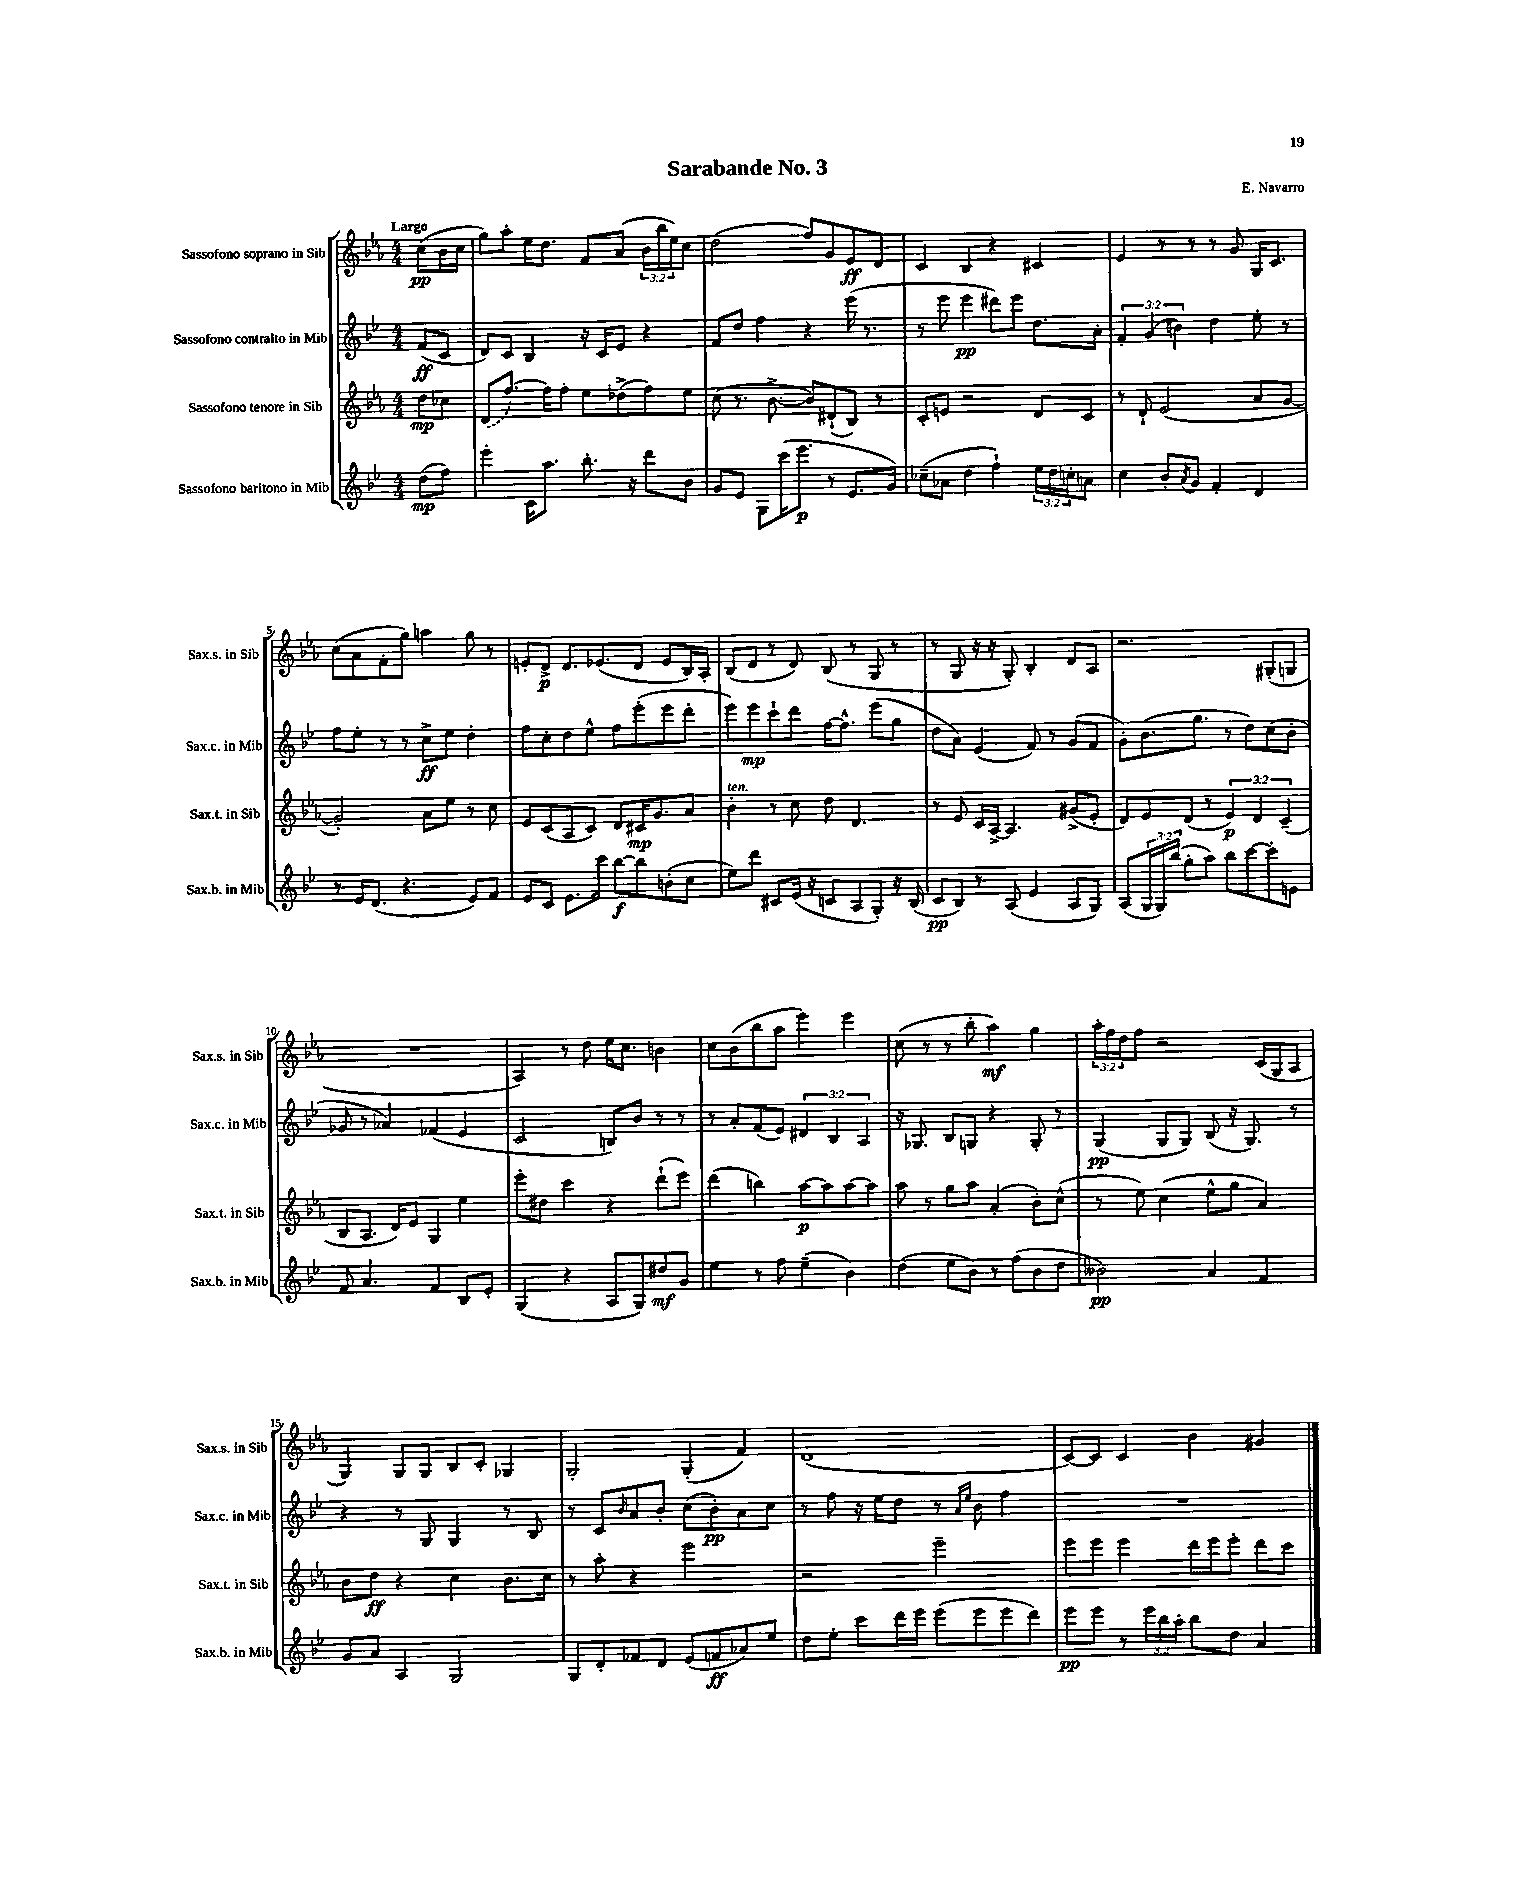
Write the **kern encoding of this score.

**kern	**kern	**kern	**kern
*staff4	*staff3	*staff2	*staff1
*clefG2	*clefG2	*clefG2	*clefG2
*k[b-e-]	*k[b-e-a-]	*k[b-e-]	*k[b-e-a-]
*M4/4	*M4/4	*M4/4	*M4/4
(8dd	8dd	(8f	(8cc
8ff)	8cc-	8c	16b-
.	.	.	16cc
=	=	=	=
4eee-'	(8d	8d)	8gg)
.	[8.ff)	8c	8aa-'
16c	.	4B-	16ee-
8.aa	16ff]	.	8.dd
.	8ff'	.	.
8.bb-'	8ee-	16r	8f
.	.	16c	.
.	(8dd-^	8e-	(8a-
16r	.	.	.
8ddd	8ff)	4r	24b-
.	.	.	24bb-
.	.	.	24ee-)
8b-	8ee-	.	8cc
=	=	=	=
8g	(8cc	8f	(2dd
8e-	8.r	8dd	.
8G	.	4ff	.
.	[8.b-^	.	.
(16ccc	.	.	.
8.eee-	.	.	.
.	8b-])	4r	8ff)
8r	(8d#`	.	8g
8.e-	8B-)	(16eee-	8e-
.	.	8.r	.
.	8r	.	8d
16g)	.	.	.
=	=	=	=
(8cc-~	8c'	8r	4c
8a-	8e	8eee-	.
4dd	2r	4eee-	4B-
4ff`)	.	8ddd#)	4r
.	.	8eee-	.
24ee-	8d	8.dd	4c#
24dd	.	.	.
24cc'	.	.	.
8a	8c	.	.
.	.	16a'	.
=	=	=	=
4cc	8r	6f'	4e-
.	8d`	.	.
.	.	(6g	.
8b-'	(2e-	.	8r
.	.	6b)	.
8qa	.	.	.
8g	.	.	8r
4f'	.	4dd	8r
.	.	.	8g
4d	8a-	8ee-'	16G
.	.	.	8.c
.	[8g	8r	.
=	=	=	=
8r	2g'])	8ff	(8cc
16e-	.	8ee-'	8a-
(8.d	.	.	.
.	.	8r	8f'
4.r	.	8r	8gg)
.	8a-	8cc^	4aa
.	8ee-	8ee-	.
8e-)	8r	4dd'	8gg
8f	8cc	.	8r
=	=	=	=
8e-	8e-	8ff	8e'
8c	(8c	8cc'	8d^
8.e-	8A-	8dd	8.d
.	8c)	8ee-^^	.
16ccc	.	.	(8.e-
[8bb-	8d	8ff	.
8bb-]	16c#	(8eee-'	8d
.	8.g	.	.
(8b'	.	8eee-	8e-
8cc	8a-	8ddd'	16B-)
.	.	.	16A-'
=	=	=	=
8ee-)	4b-'	8eee-)	(8B-
8ddd	.	8eee-	8d
8c#	8r	8ccc`	8r
(16e-	8cc	8ddd	8d)
16r	.	.	.
8c	8dd	[16ff	(8B-
.	.	8.ff^^]	.
8A	4.d	.	8r
8G')	.	(8eee-	8G
16r	.	8gg	8r
(16B-	.	.	.
=	=	=	=
8c	8r	8dd	8r
8B-)	8e-	8a)	8G
8r	16c	(4e-	16r
.	[16A-^	.	16r
(8A	4.A-]	.	8G')
4e-	.	8f)	4B-'
.	.	8r	.
8A	(8g#^	(8g	8d
8G)	8e-'	8f	8A-
=	=	=	=
(8A	8d)	8g')	2.r
24G	8e-	(8.b-	.
24G)	.	.	.
(24bb-	.	.	.
8gg'	(8d	.	.
.	.	8.gg	.
8aa)	8r	.	.
8bb-	6e-)	8r	.
[8ccc	.	8dd)	.
.	6d	.	.
8ccc']	.	(8cc	(8G#'
.	(6c~	.	.
8e	.	8b-'	8G
=	=	=	=
8f	8B-	8g-	1r
4.a	8.A-	8r	.
.	.	4a-)	.
.	16d)	.	.
.	8e-	.	.
4f	4G	(4f-	.
8B-	4ee-	4e-	.
8e-'	.	.	.
=	=	=	=
(4G	8eee-'	2c	4A-)
.	8dd#	.	.
4r	4ccc	.	8r
.	.	.	8dd
8A	4r	8B)	16ee-
.	.	.	8.cc
8G)	.	8b-	.
8dd#	(8ddd`	8r	4b
8g	8eee-)	8r	.
=	=	=	=
4ee-	(4ddd	8r	8cc
.	.	8a'	(8b-
8r	4bb)	(8f	8bb-
8ff	.	8e-)	8aa-
(4ee-~	[8aa-	6d#	4eee-)
.	8aa-]	.	.
.	.	6B-	.
4b-)	[8aa-	.	4eee-
.	.	6A	.
.	8aa-]	.	.
=	=	=	=
(4dd	8aa-	16r	(8cc
.	.	8.G-	.
.	8r	.	8r
8ee-	8gg	8B-	8r
8b-)	8aa-	8G	8bb-'
8r	(4a-'	4r	4aa-)
(8ff	.	.	.
8b-	8b-')	8G'	4gg
8dd	(8cc^^	8r	.
=	=	=	=
2b--)	8r	(4G	24aa-'
.	.	.	24ff
.	.	.	24dd
.	8ee-)	.	8ff
.	(4cc	8G	2r
.	.	8G)	.
4a	8ee-^^	(8B-	.
.	8gg	16r	.
.	.	8.G)	.
4f	4a-)	.	(16c
.	.	.	16G
.	.	8r	8A-
=	=	=	=
8g	8b-	4r	4G)
8a	8dd	.	.
4A	4r	8r	8G
.	.	8G	8G
2G	4cc	4G	8B-
.	.	.	8c'
.	8.b-	8r	4G-
.	.	8B-	.
.	16cc	.	.
=	=	=	=
8G	8r	8r	2G'
8d'	8aa-'	8c	.
.	.	16qqb-	.
8f-	4r	8a	.
8d	.	8b-'	.
(8e-	2eee-	(8cc	(4G'
8f	.	8b-')	.
8a-)	.	8a	4f)
8ee-	.	8cc	.
=	=	=	=
8dd	2r	8r	(1d
8ee-'	.	8ff	.
8ccc	.	16r	.
.	.	16ee-	.
16ddd	.	8dd	.
16eee-	.	.	.
(8eee-	2eee-~	8r	.
.	.	16qqa	.
.	.	16qqee-	.
8eee-	.	8b-	.
8eee-	.	4ff	.
8ddd)	.	.	.
=	=	=	=
8eee-	8eee-	1r	[8c)
8eee-	8eee-	.	8c]
8r	4eee-	.	4c
24eee-	.	.	.
24bb-	.	.	.
24aa'	.	.	.
8bb-	16ddd	.	4b-
.	16eee-	.	.
8dd	8eee-'	.	.
4a	8ddd	.	4g#
.	8ccc	.	.
==	==	==	==
*-	*-	*-	*-
